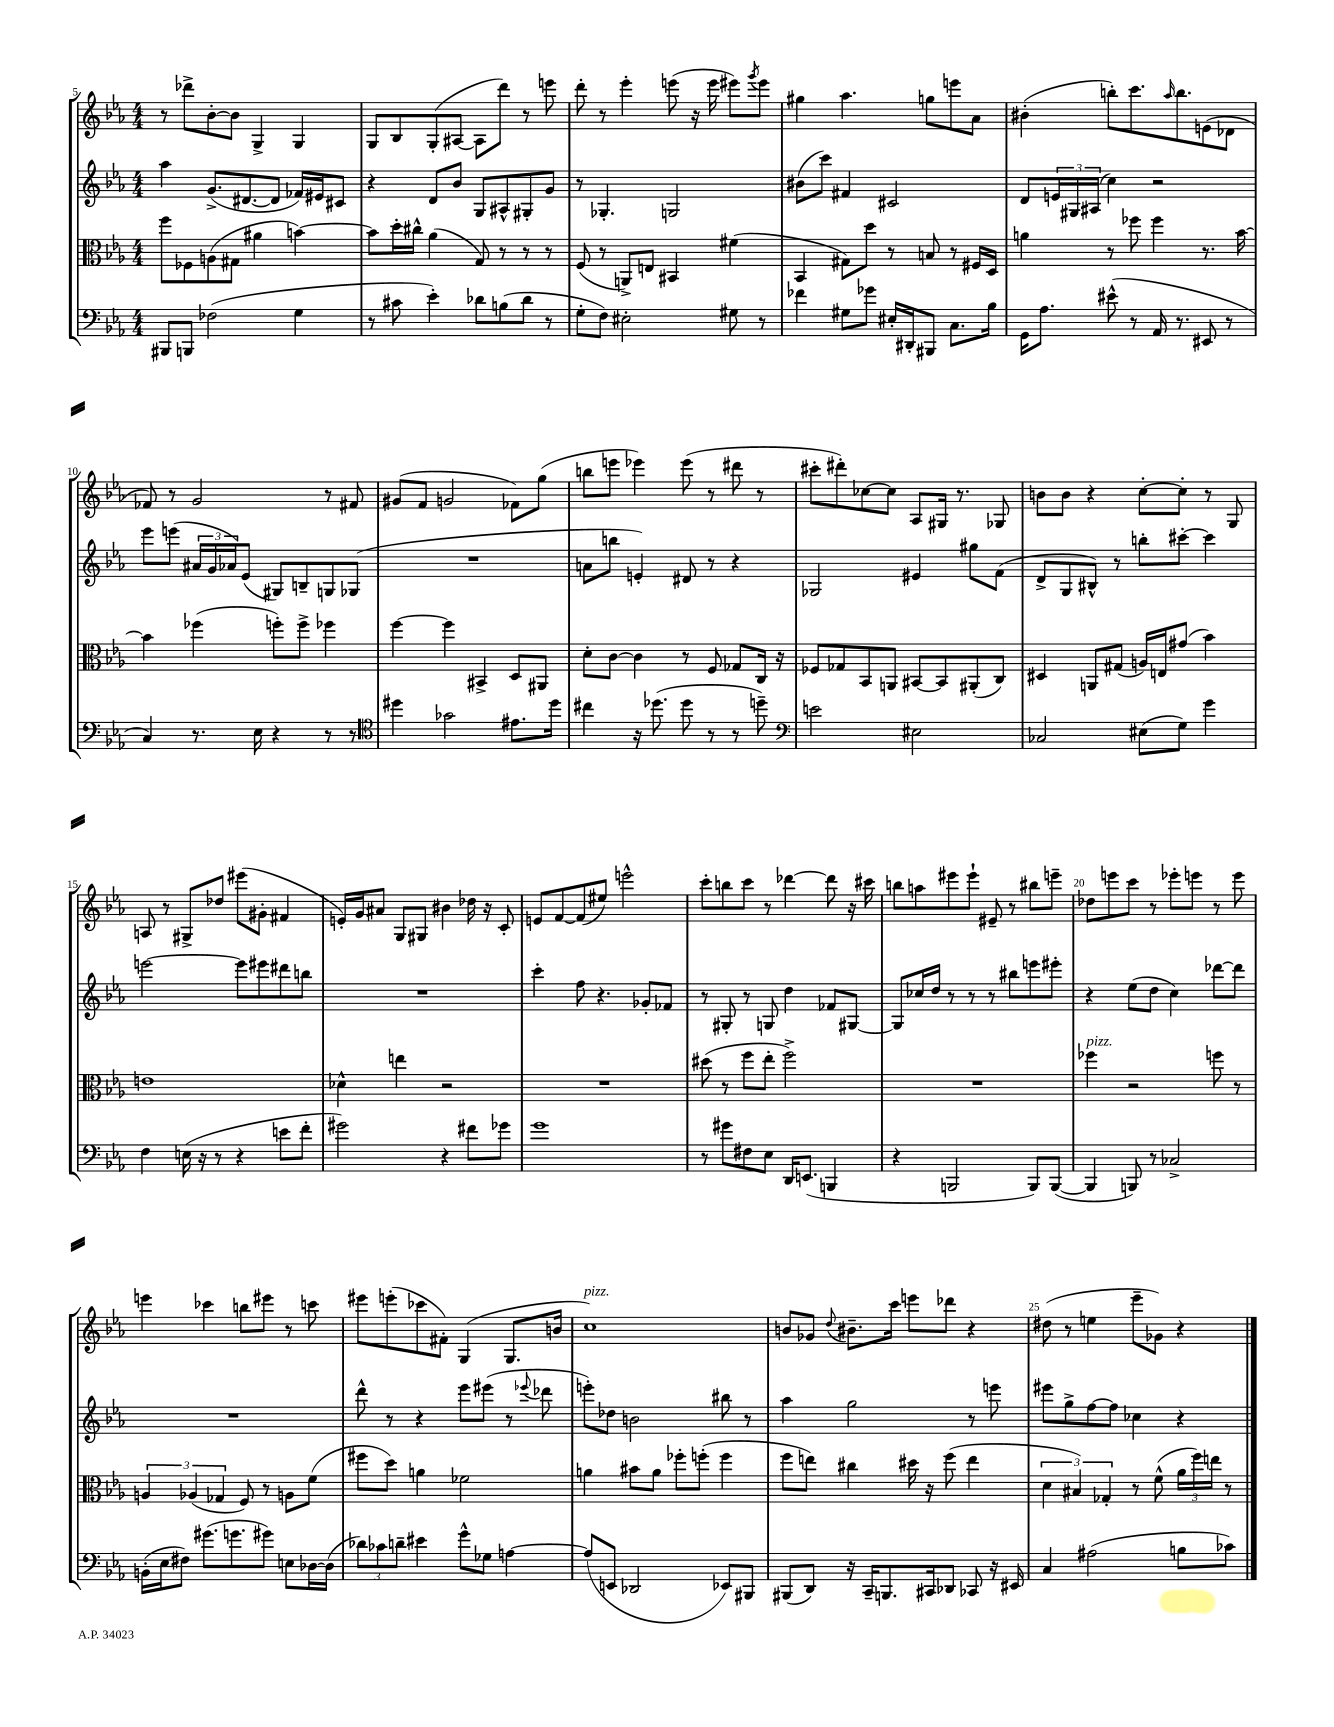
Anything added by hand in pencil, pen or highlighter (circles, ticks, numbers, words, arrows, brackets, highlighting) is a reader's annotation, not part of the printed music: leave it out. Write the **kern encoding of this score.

**kern	**kern	**kern	**kern
*staff4	*staff3	*staff2	*staff1
*clefF4	*clefC3	*clefG2	*clefG2
*k[b-e-a-]	*k[b-e-a-]	*k[b-e-a-]	*k[b-e-a-]
*M4/4	*M4/4	*M4/4	*M4/4
8BBB#/L	8ff\L	4aa-\	8r
8BBB/J	8F-\	.	8ddd-^\L
(2F-\	(8A\	(8.g^/L	[8b-'\
.	8G#\J	.	8b-\]J
.	.	[8.d#/	.
.	4a#\	.	4G^/
.	.	8d#/]J	.
4G\	[4b\)	16f-/LL)	4G/
.	.	16e#/J	.
.	.	8c#/J	.
=	=	=	=
8r	8b\]L	4r	8G/L
8c#\	16dd'\L	.	8B-/
.	16cc#^^\JJ	.	.
4e-'\)	(4a-\	8d/L	(8G'/
.	.	8b-/J	[8A#/J
8d-\L	8G/)	8G/L	8A#\]L
(8B\	8r	8A#^^/	8ddd\J)
8d-\J	8r	8G#'/	8r
8r	8r	8g/J	8eee\
=	=	=	=
8G'\L	(8F/	8r	8ddd'\
8F\J)	8r	4.G-'/	8r
2E#'\	8AA^/L)	.	4eee-'\
.	8E/J	.	.
.	4BB#/	2G/	(8eee\
.	.	.	16r
.	.	.	16eee\
8G#\	(4f#\	.	8eee#\L)
.	.	.	8qggg/
8r	.	.	8eee#\J
=	=	=	=
4f-\	4BB-/	(8b#\L	4gg#\
.	.	8ccc\J)	.
8G#\L	8G#\L)	4f#/	4.aa-\
8g-\J	8dd\J	.	.
16E#'/LL	8r	2c#/	.
16DD#'/J	.	.	.
8BBB#/J	8B/	.	8gg\L
8.C\L	8r	.	8eee\
.	16F#/LL	.	8a-\J
16B-\Jk	16D/JJ	.	.
=	=	=	=
16GG\LK	4a\	8d/L	(4b#'\
8.A-\J	.	.	.
.	.	24e/L	.
.	.	24G#/	.
.	.	(24A#/JJ	.
(8e#^^\	8r	4cc\)	8bb'\L)
8r	8ff-\	.	8.ccc\
16AA-/	4ff-\	2r	.
.	.	.	16qqaa-/
8.r	.	.	8.bb\
8EE#/	8.r	.	(8e\
8r	.	.	8d-\J
.	[16b-\	.	.
=	=	=	=
4C/)	4b-\]	8eee-\L	8f-/)
.	.	(8eee\J	8r
8.r	(4ff-\	24a#/LL	2g/
.	.	24g/	.
.	.	24a-/J)	.
.	.	(8e-/J	.
16E-\	.	.	.
4r	8ff'\L)	8G#/L)	.
.	8ff^\J	8B~/	.
8r	4ff-\	8G/	8r
8r	.	(8G-/J	8f#/
=	=	=	=
*clefC4	*	*	*
4dd#\	[4ff\	1r	(8g#/L
.	.	.	8f/J
2g-\	4ff\]	.	2g/
.	4BB#^/	.	.
8.e#\L	8D/L	.	8f-\L)
.	8AA#/J	.	(8gg\J
16dd#\Jk	.	.	.
=	=	=	=
4cc#\	8d'\L	8a\L	8bb\L
.	[8c\J	8bb\J	8eee\J
16r	4c\]	4e'/)	4eee-\)
(8.dd-\	.	.	.
8dd-\	8r	8d#/	(8eee-\
8r	8F/	8r	8r
8r	8G-/L	4r	8ddd#\
8dd~\)	16C/Jk	.	8r
.	16r	.	.
=	=	=	=
*clefF4	*	*	*
2e\	8F-/L	2G-/	8ccc#'\L
.	8G-/	.	8ddd#'\)
.	8BB-/	.	[8cc-\
.	8AA/J	.	8cc-\]J
2E#\	[8BB#/L	4e#/	8A-/L
.	8BB#/]	.	16G#/Jk
.	.	.	8.r
.	(8AA#'/	8gg#\L	.
.	8C/J)	(8f\J	8G-/
=	=	=	=
2C-/	4D#/	8d^/L	8b\L
.	.	8G/	8b\J
.	8AA/L	8B#^^/J)	4r
.	(8G#/J	8r	.
(8E#\L	16A/LL)	8bb'\L	[8cc'\L
.	16E/J	.	.
8G\J)	(8g#/J	[8ccc#'\J	8cc'\]J
4g\	4b-\)	4ccc#\]	8r
.	.	.	8G/
=	=	=	=
4F\	1e	[2eee\	8A/
.	.	.	8r
(16E\	.	.	8G#^/L
16r	.	.	.
8r	.	.	8dd-/J
4r	.	8eee\]L	(8eee#\L
.	.	8eee#\	8g#'\J
8e\L	.	8ddd#\	4f#/
8f'\J	.	8bb\J	.
=	=	=	=
2g#\)	4d-^^\	1r	16e'/LL)
.	.	.	16g/J
.	.	.	8a#/J
.	4ee\	.	8G/L
.	.	.	8G#/J
4r	2r	.	4b#\
8f#\L	.	.	16dd-\
.	.	.	16r
8g-\J	.	.	8c'/
=	=	=	=
1g	1r	4ccc'\	8e/L
.	.	.	[8f/
.	.	8ff\	(8f/]
.	.	4.r	8ee#/J)
.	.	.	2eee^^\
.	.	8g-'/L	.
.	.	8f-/J	.
=	=	=	=
8r	(8dd#\	8r	8ccc'\L
8g#\L	8r	8G#'/	8bb\
8F#\	8ff\L	8r	8ccc\J
8E-\J	8ee-'\J	8G/	8r
16DD/LK	2ff^\)	4dd\	[4ddd-\
(8.EE/J	.	.	.
4BBB/	.	8f-/L	8ddd-\]
.	.	[8G#/J	16r
.	.	.	16ccc#\
=	=	=	=
4r	1r	8G#/]L	8bb\L
.	.	16cc-/L	8aa\
.	.	16dd/JJ	.
2BBB/	.	8r	8eee#\
.	.	8r	8eee#`\J
.	.	8r	8e#~/
.	.	8bb#\L	8r
8BBB/L)	.	8eee\	8bb#\L
([8BBB/J	.	8eee#'\J	8eee~\J
=	=	=	=
4BBB/]	4ff-\	4r	8dd-\L
.	.	.	8eee\
8BBB/)	2r	(8ee-\L	8ccc\J
8r	.	8dd\J	8r
2C-^/	.	4cc\)	8eee-'\L
.	.	.	8eee\J
.	8ff\	[8ddd-\L	8r
.	8r	8ddd-\]J	8eee\
=	=	=	=
(16BB'\LL	6A/	1r	4eee\
16E-\J	.	.	.
8F#\J)	.	.	.
.	(6A-/	.	.
(8.g#\L	.	.	4ccc-\
.	6G-/	.	.
8.g\	.	.	.
.	8F/)	.	8bb\L
8g#\J)	8r	.	8eee#\J
8E\L	8A\L	.	8r
[16D-\L	(8f\J	.	8ccc\
(16D-\]JJ	.	.	.
=	=	=	=
12d-\L)	8ff#\L	8ddd^^\	8eee#\L
12c-\	.	.	.
.	8dd\J)	8r	(8eee'\
12d~\J	.	.	.
4e#\	4a\	4r	8ccc-\
.	.	.	8f#'\J)
8g^^\L	2f-\	8eee-\L	(4G/
8G-\J	.	(8eee#\J	.
[4A\	.	8r	8.G/L
.	.	8qqeee-/	.
.	.	8ddd-\	.
.	.	.	16b/Jk
=	=	=	=
(8A/]L	4a\	8eee'\L)	1cc)
8EE/J	.	8dd-\J	.
2DD-/	8b#\L	2b\	.
.	8a\J	.	.
.	8ff-'\L	.	.
.	(8ff'\J	.	.
8EE-/L)	4ff\	8bb#\	.
8BBB#/J	.	8r	.
=	=	=	=
(8BBB#/L	8ff\L	4aa-\	8b/L
8DD/J)	8ee\J)	.	8g-/J
.	.	.	8qqdd/
16r	4cc#\	2gg\	8.b#~\L
16CC~/LK	.	.	.
8.BBB/	.	.	.
.	.	.	16ccc\Jk
.	16dd#\	.	8eee\L
16CC#/k	16r	.	.
8DD-/J	(8ff\	.	8ddd-\J
8CC-/	4ee\	8r	4r
16r	.	8eee\	.
16EE#/	.	.	.
=	=	=	=
4C/	6d\	8eee#\L	(8dd#\
.	.	8gg^\	8r
.	6B#/)	.	.
(2A#\	.	[8ff\	4ee\
.	6G-'/	.	.
.	.	8ff\]J	.
.	8r	4cc-\	8eee-~\L
.	(8f^^\	.	8g-\J)
8B\L	24a-\LL	4r	4r
.	24ff\)	.	.
.	24ee\JJ	.	.
8c-\J)	8r	.	.
==	==	==	==
*-	*-	*-	*-
